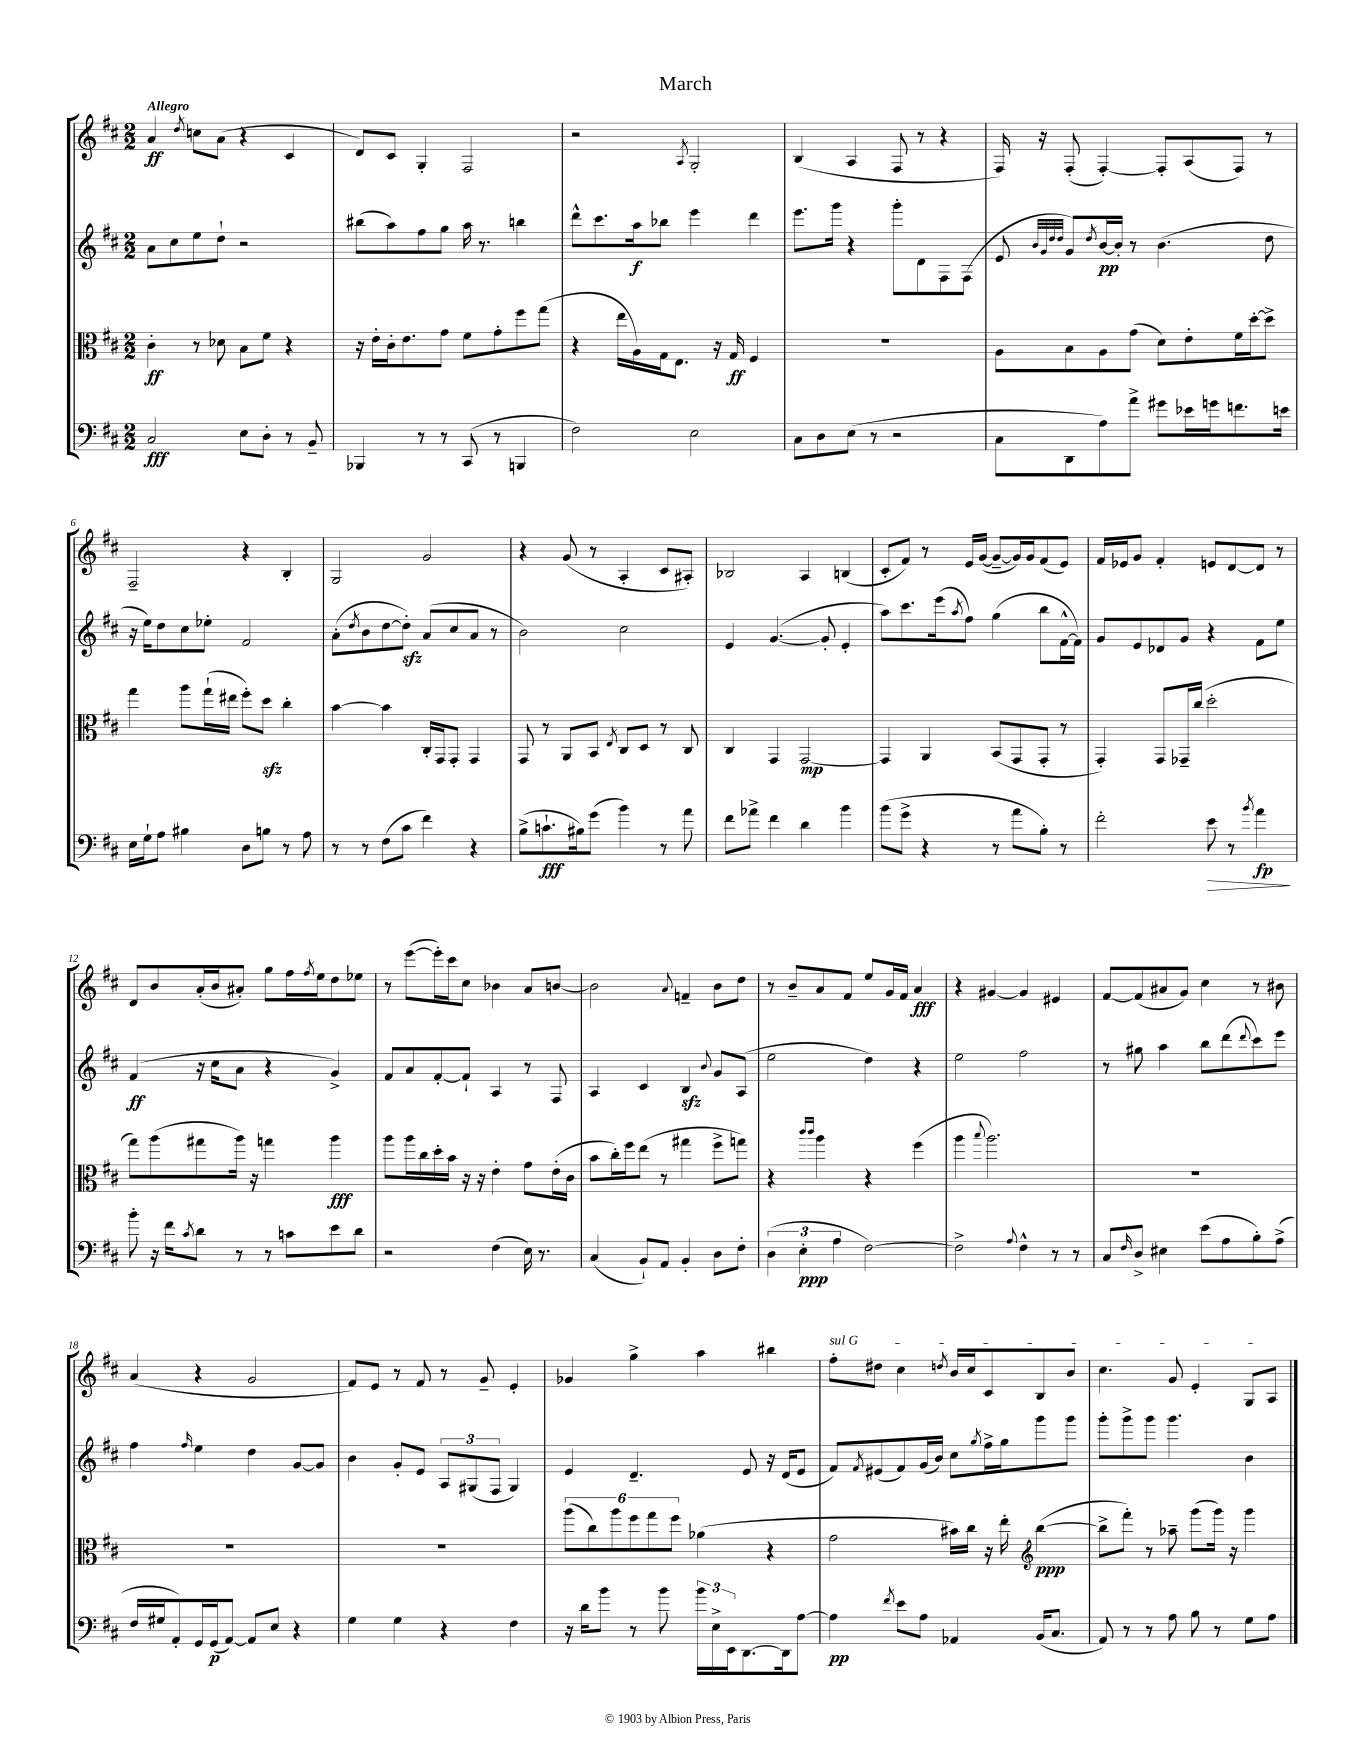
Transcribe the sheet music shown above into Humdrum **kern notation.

**kern	**kern	**kern	**kern
*staff4	*staff3	*staff2	*staff1
*clefF4	*clefC3	*clefG2	*clefG2
*k[f#c#]	*k[f#c#]	*k[f#c#]	*k[f#c#]
*M2/2	*M2/2	*M2/2	*M2/2
2C#/	4c#'\	8a\L	4a/
.	.	8cc#\	.
.	.	.	8qdd/
.	8r	8ee\	8cc\L
.	8d-\	8dd`\J	(8a\J
8E\L	8B\L	2r	4r
8D'\J	8f#\J	.	.
8r	4r	.	4c#/
8BB~/	.	.	.
=	=	=	=
4BBB-/	16r	(8bb#\L	8d/L)
.	16e'\LL	.	.
.	16c#'\J	8aa\)	8c#/J
.	8.e\	.	.
8r	.	8ff#\	4G'/
8r	8g\J	8gg\J	.
(8CC#/	8f#\L	16aa\	2F#/
.	.	8.r	.
8r	8g'\	.	.
4BBB/	8ff#\	4bb\	.
.	(8gg\J	.	.
=	=	=	=
2F#\)	4r	8ddd^^\L	2r
.	.	8.ccc#\	.
.	16ee\LL	.	.
.	16A\)	16aa\k	.
.	16G\J	8bb-\J	.
.	8.E\J	.	.
.	.	.	8qA/
2E\	.	4eee\	2G'/
.	16r	.	.
.	16G/	.	.
.	4F#/	4ddd\	.
=	=	=	=
8C#\L	1r	8.eee\L	(4B/
8D\	.	.	.
.	.	16ggg\Jk	.
(8E\J	.	4r	4A/
8r	.	.	.
2r	.	8ggg'\L	8F#/
.	.	8d\	8r
.	.	8F#\	4r
.	.	(8F#\J	.
=	=	=	=
8C#\L	8A\L	8e/	16F#/)
.	.	.	16r
.	.	32qqb/LLL	.
.	.	32qqg/	.
.	.	32qqdd/	.
.	.	32qqdd/JJJ	.
8DD\	8B\	8g/L)	(8F#'/
.	.	8qdd/	.
8A\)	8A\	[16b/L	[4F#'/)
.	.	16b'/]JJ	.
8a^\J	(8g\J	8r	.
8g#\L	8d\L)	(4.b\	8F#'/]L
16e-\L	8e'\	.	(8A/
16g\J	.	.	.
8.f\	16f#\L	.	8F#/J)
.	[16dd'\J	.	.
.	8dd^\]J	8dd\	8r
16e\Jk	.	.	.
=	=	=	=
16E\LL	4gg\	16r	2F#~/
16G`\J	.	16ee\LK)	.
8A\J	.	8dd\	.
4B#\	8aa\L	8cc#\	.
.	(16gg`\L	8ee-'\J	.
.	16ee#\JJ	.	.
8D\L	8ff#'\L)	2f#/	4r
8B\J	8dd\J	.	.
8r	4cc#'\	.	4B'/
8A\	.	.	.
=	=	=	=
8r	[4b\	(8a'\L	2G/
.	.	8qdd/	.
8r	.	8b\	.
(8F#\L	4b\]	[8dd\	.
8c#\J	.	8dd'\]J)	.
4f#\)	16C#'/LL	(8a/L	2g/
.	16GG/J	.	.
.	8GG'/J	8cc#/	.
4r	4GG/	8a/J	.
.	.	8r	.
=	=	=	=
(8B^\L	8GG/	2b\)	4r
8.c`\	8r	.	.
.	8AA/L	.	(8g/
16B#\k)	.	.	.
(8g\J	8BB/J	.	8r
.	8qE/	.	.
4b\)	8C#/L	2cc#\	4A'/
.	8D/J	.	.
8r	8r	.	8c#/L
8a\	8C#/	.	8A#'/J)
=	=	=	=
8f#\L	4C#/	4e/	2B-/
8a-^\J	.	.	.
4f#\	4GG/	([4.g/	.
4d\	[2GG/	.	4A/
.	.	8g'/]	.
4b\	.	4e'/	(4B/
=	=	=	=
(8b\L	4GG/]	8aa\L)	8c#'/L
8g^\J	.	8.ccc#\	8f#/J)
4r	4AA/	.	8r
.	.	(16eee\k	.
.	.	8qaa/	.
.	.	8ff#\J)	16e/LL
.	.	.	([16g/JJ
8r	(8BB/L	(4gg\	8g~/_L
8a\L	8GG/	.	16g/]L)
.	.	.	16g/J
8B'\J)	8GG'/J	8bb\L	(8f#/
8r	8r	[16f#^^\L	8e/J)
.	.	16f#\]JJ)	.
=	=	=	=
2f#'\	4GG'/)	8g/L	16f#/LL
.	.	.	16e-/J
.	.	8e/	8g/J
.	8GG/L	8d-/	4f#'/
.	16GG-~/L	8g/J	.
.	(16cc#/JJ	.	.
8e\	2dd'\	4r	8e/L
8r	.	.	[8d/
8qb/	.	.	.
4a\	.	8f#\L	8d/]J
.	.	8ee\J	8r
=	=	=	=
8b'\	8gg\L)	(4f#/	8d/L
16r	(8aa\	.	8b/
16f#\LK	.	.	.
8qc#/	.	.	.
8d\J	8gg#\	16r	(16a'/L
.	.	16cc#\LK	16b/J
8r	16aa\Jk)	8a\J	8a#'/J)
.	16r	.	.
8r	4gg\	4r	8gg\L
8c\L	.	.	16ff#\L
.	.	.	8qff#/
.	.	.	16ee\J
8e\	4aa\	4g^/)	8dd\
8d\J	.	.	8ee-\J
=	=	=	=
2r	8aa\L	8f#/L	8r
.	16aa\L	8a/	([8eee\L
.	16cc#\	.	.
.	16dd'\	[8f#'/	16eee'\]L)
.	16b\JJ	.	16ccc#\J
.	16r	8f#`/]J	8cc#\J
.	16r	.	.
(4F#\	4e'\	4A/	4b-\
16E\)	8g\L	8r	8a/L
8.r	.	.	.
.	(16e'\L	8F#/	[8b/J
.	16c#\JJ	.	.
=	=	=	=
(4C#/	8b\L	4A/	2b\]
.	16cc#'\L)	.	.
.	16ff#\J	.	.
8BB`/L)	(8ee\J	4c#/	.
8AA/J	8r	.	.
.	.	.	8qqa/
4BB'/	4gg#\	4B/	4f~/
.	.	8qqb/	.
8D\L	8ff#^\L	8g/L	8b\L
8F#'\J	8gg\J)	(8A/J	8dd\J
=	=	=	=
(6D\	4r	2ee\	8r
.	.	.	8b~/L
6E'\	.	.	.
.	16qqccc#/LL	.	.
.	16qqccc#/JJ	.	.
.	4aa\	.	8a/
6A\	.	.	.
.	.	.	8f#/J
[2F#\)	4r	4dd\)	8ee/L
.	.	.	16g/L
.	.	.	16f#/JJ
.	(4ff#\	4r	4a/
=	=	=	=
2F#^\]	4aa\	2ee\	4r
.	8qqbb/	.	.
.	2.aa\)	.	[4g#/
8qqA/	.	.	.
4F#^^\	.	2ff#\	4g#/]
8r	.	.	4e#/
8r	.	.	.
=	=	=	=
8C#/L	1r	8r	[8f#/L
16qqF#/	.	.	.
8D^/J	.	8gg#\	(8f#/]
4E#\	.	4aa\	8a#/
.	.	.	8g/J)
(8e\L	.	8bb\L	4cc#\
8A\	.	(8ddd\	.
.	.	8qqddd/	.
8B'\)	.	8ccc#\)	8r
(8A^\J	.	8eee\J	8b#\
=	=	=	=
16F#/LL	1r	4ff#\	(4a/
16G#/J	.	.	.
8AA'/)	.	.	.
.	.	16qqff#/	.
16GG/L	.	4ee\	4r
(16GG/J	.	.	.
[8AA/J)	.	.	.
8AA/]L	.	4dd\	2g/
8E/J	.	.	.
4r	.	[8g/L	.
.	.	8g/]J	.
=	=	=	=
4G\	1r	4b\	8f#/L)
.	.	.	8e/J
4G\	.	8g'/L	8r
.	.	8e/J	8f#/
4r	.	12A/L	8r
.	.	(12G#/	.
.	.	.	8g~/
.	.	12F#/J	.
4F#\	.	4G#/)	4e'/
=	=	=	=
16r	(12aa\L	4e/	4g-/
16d\LK	.	.	.
.	12cc#\)	.	.
8b\J	.	.	.
.	12aa\	.	.
8r	12ff#\	4.d~/	4gg^\
.	12gg\	.	.
8b\	.	.	.
.	12ff#\J	.	.
24b\LL	(4a-\	.	4aa\
24E^\	.	.	.
24EE\J	.	.	.
[8.DD\	.	8e/	.
.	4r	16r	4bb#\
16DD\]k	.	(16d/LK	.
[8A\J	.	8e/J	.
=	=	=	=
4A\]	2g\	8f#/L)	8ff#'\L
.	.	8qf#/	.
.	.	(8e#/	8dd#\J
8qf#/	.	.	.
8e\L	.	8f#/)	4cc#\
8A\J	.	(16g/L	.
.	.	16b/JJ)	.
.	.	.	8qdd/
4AA-/	16b#\LL)	8cc#\L	16b/LL
.	16cc#\JJ	.	16cc#/J
.	.	8qgg/	.
.	16r	16ff#^\L	8c#/
.	16ee'\	16gg\J	.
*	*clefG2	*	*
(16BB/LK	([4bb\	8ggg\	8B/
8.C#/J	.	.	.
.	.	8ggg\J	8b/J
=	=	=	=
8AA/)	8bb^\]L	8ggg'\L	4.cc#\
8r	8fff#'\J)	8ggg^\	.
8r	8r	8ggg\J	.
8A\	8aa-~\	4.ggg\	8g/
8B\	(8ggg\L	.	4e'/
8r	16ggg\Jk)	.	.
.	16r	.	.
8G\L	4ggg\	4b\	8G/L
8A\J	.	.	8A/J
==	==	==	==
*-	*-	*-	*-
